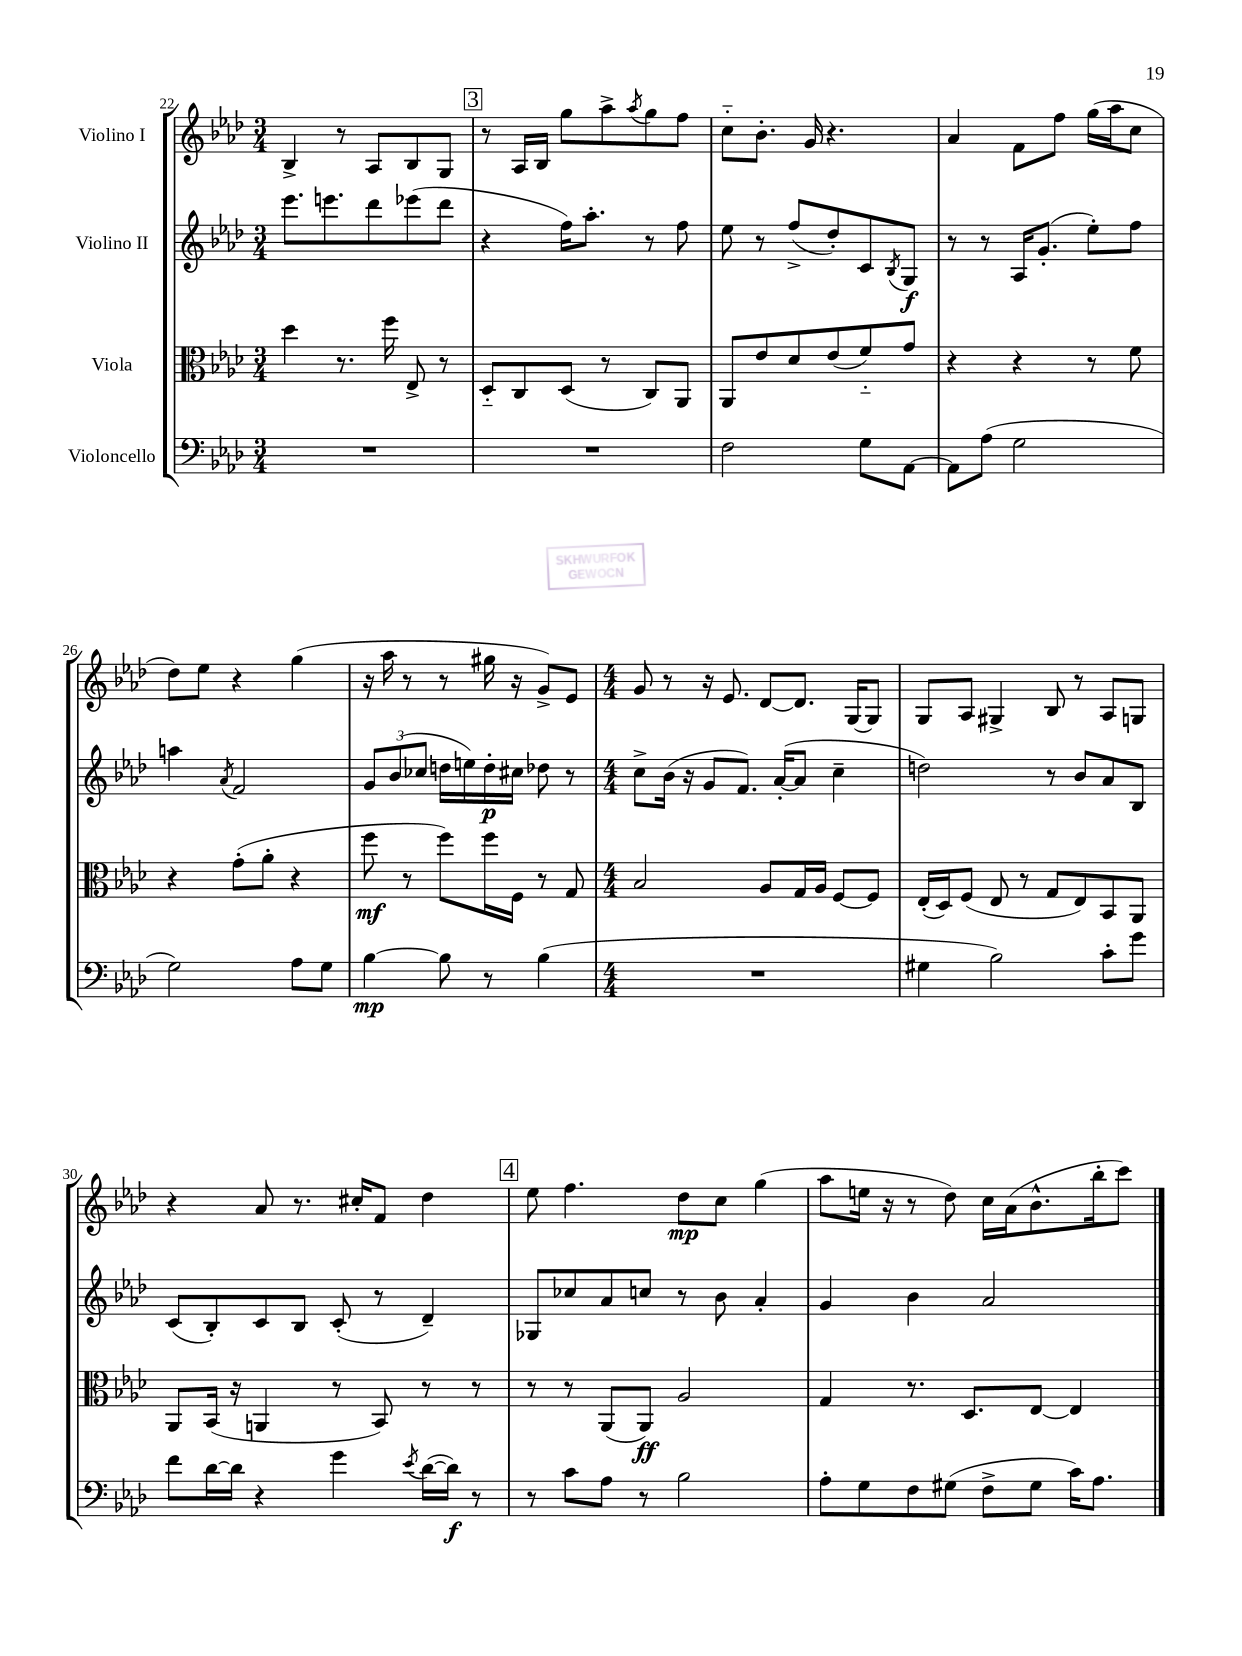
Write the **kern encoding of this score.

**kern	**dynam	**kern	**dynam	**kern	**dynam	**kern	**dynam
*part4	*part4	*part3	*part3	*part2	*part2	*part1	*part1
*staff4	*staff4	*staff3	*staff3	*staff2	*staff2	*staff1	*staff1
*I"Violoncello	*	*I"Viola	*	*I"Violino II	*	*I"Violino I	*
*clefF4	*	*clefC3	*	*clefG2	*	*clefG2	*
*k[b-e-a-d-]	*	*k[b-e-a-d-]	*	*k[b-e-a-d-]	*	*k[b-e-a-d-]	*
*M3/4	*	*M3/4	*	*M3/4	*	*M3/4	*
=22	=22	=22	=22	=22	=22	=22	=22
2.r	.	4dd-\	.	8.eee-\L	.	4B-^/	.
.	.	.	.	8.eeen\	.	.	.
.	.	8.r	.	.	.	8r	.
.	.	.	.	8ddd-\	.	8A-/L	.
.	.	16ff\	.	.	.	.	.
.	.	8E-^/	.	(8eee-X\	.	8B-/	.
.	.	8r	.	8ddd-\J	.	8G/J	.
!!LO:REH:place=s1:t=3
=23	=23	=23	=23	=23	=23	=23	=23
2.r	.	8D-/L	.	4r	.	8r	.
.	.	8C/	.	.	.	16A-/LL	.
.	.	.	.	.	.	16B-/JJ	.
.	.	(8D-/J	.	16ff\KL)	.	8gg\L	.
.	.	.	.	8.aa-'\J	.	.	.
.	.	8r	.	.	.	8aa-^\	.
.	.	.	.	.	.	8qaa-/	.
.	.	8C/L)	.	8r	.	8gg\	.
.	.	8AA-/J	.	8ff\	.	8ff\J	.
=24	=24	=24	=24	=24	=24	=24	=24
2F\	.	8AA-/L	.	8ee-\	.	8cc\L	.
.	.	8e-/	.	8r	.	8.b-'\J	.
.	.	8d-/	.	(8ff^/L	.	.	.
.	.	.	.	.	.	16g/	.
.	.	(8e-/	.	8dd-'/)	.	4.r	.
8G\L	.	8f/)	.	8c/	.	.	.
.	.	.	.	8qB-/	.	.	.
[8AA-\J	.	8g/J	.	8G/J	f	.	.
=25	=25	=25	=25	=25	=25	=25	=25
8AA-\L]	.	4r	.	8r	.	4a-/	.
(8A-\J	.	.	.	8r	.	.	.
2G\	.	4r	.	16A-/KL	.	8f\L	.
.	.	.	.	(8.g'/J	.	.	.
.	.	.	.	.	.	8ff\J	.
.	.	8r	.	8ee-'\L)	.	(16gg\LL	.
.	.	.	.	.	.	16aa-\J	.
.	.	8f\	.	8ff\J	.	8cc\J	.
!!LO:LB:g=z
=26	=26	=26	=26	=26	=26	=26	=26
2G\)	.	4r	.	4aan\	.	8dd-\L)	.
.	.	.	.	.	.	8ee-\J	.
.	.	.	.	8qa-/	.	.	.
.	.	(8g'\L	.	2f/	.	4r	.
.	.	8a-'\J	.	.	.	.	.
8A-\L	.	4r	.	.	.	(4gg\	.
8G\J	.	.	.	.	.	.	.
=27	=27	=27	=27	=27	=27	=27	=27
[4B-\	mp	8ff\	mf	12g/L	.	16r	.
.	.	.	.	.	.	16aa-\	.
.	.	.	.	(12b-/	.	.	.
.	.	8r	.	.	.	8r	.
.	.	.	.	12cc-X/J	.	.	.
8B-\]	.	8ff\L)	.	16ddn\LL	.	8r	.
.	.	.	.	16een\)	.	.	.
8r	.	16ff\L	.	16dd'\	p	16gg#X\	.
.	.	16F\JJ	.	16cc#X\JJ	.	16r	.
(4B-\	.	8r	.	8dd-X\	.	8g^/L)	.
.	.	8G/	.	8r	.	8e-/J	.
=28	=28	=28	=28	=28	=28	=28	=28
*M4/4	*	*M4/4	*	*M4/4	*	*M4/4	*
1r	.	2B-/	.	8cc^\L	.	8g/	.
.	.	.	.	(16b-\Jk	.	8r	.
.	.	.	.	16r	.	.	.
.	.	.	.	8g/L	.	16r	.
.	.	.	.	.	.	8.e-/	.
.	.	.	.	8.f/J)	.	.	.
.	.	8A-/L	.	.	.	[8d-/L	.
.	.	.	.	([16a-'/KL	.	.	.
.	.	16G/L	.	8a-/J]	.	8.d-/J]	.
.	.	16A-/JJ	.	.	.	.	.
.	.	[8F/L	.	4cc~\	.	.	.
.	.	.	.	.	.	[16G/KL	.
.	.	8F/J]	.	.	.	8G/J]	.
=29	=29	=29	=29	=29	=29	=29	=29
4G#X\	.	(16E-'/LL	.	2ddn\)	.	8G/L	.
.	.	16D-/J)	.	.	.	.	.
.	.	(8F/J	.	.	.	8A-/J	.
2B-\)	.	8E-/	.	.	.	4G#X^/	.
.	.	8r	.	.	.	.	.
.	.	8G/L	.	8r	.	8B-/	.
.	.	8E-/)	.	8b-/L	.	8r	.
8c'\L	.	8BB-/	.	8a-/	.	8A-/L	.
8g\J	.	8AA-/J	.	8B-/J	.	8Gn/J	.
!!LO:LB:g=z
=30	=30	=30	=30	=30	=30	=30	=30
8f\L	.	8AA-/L	.	(8c/L	.	4r	.
[16d-\L	.	(16BB-/Jk	.	8B-'/)	.	.	.
16d-\JJ]	.	16r	.	.	.	.	.
4r	.	4AAn/	.	8c/	.	8a-/	.
.	.	.	.	8B-/J	.	8.r	.
4g\	.	8r	.	(8c'/	.	.	.
.	.	.	.	.	.	16cc#X'/KL	.
.	.	8BB-/)	.	8r	.	8f/J	.
8qe-/	.	.	.	.	.	.	.
([16d-\LL	.	8r	.	4d-~/)	.	4dd-\	.
16d-\JJ])	f	.	.	.	.	.	.
8r	.	8r	.	.	.	.	.
!!LO:REH:place=s1:t=4
=31	=31	=31	=31	=31	=31	=31	=31
8r	.	8r	.	8G-X/L	.	8ee-\	.
8c\L	.	8r	.	8cc-X/	.	4.ff\	.
8A-\J	.	(8AA-/L	.	8a-/	.	.	.
8r	.	8AA-/J)	ff	8ccn/J	.	.	.
2B-\	.	2A-/	.	8r	.	8dd-\L	mp
.	.	.	.	8b-\	.	8cc\J	.
.	.	.	.	4a-'/	.	(4gg\	.
=32	=32	=32	=32	=32	=32	=32	=32
8A-'\L	.	4G/	.	4g/	.	8aa-\L	.
8G\	.	.	.	.	.	16een\Jk	.
.	.	.	.	.	.	16r	.
8F\	.	8.r	.	4b-\	.	8r	.
(8G#X\J	.	.	.	.	.	8dd-\)	.
.	.	8.D-/L	.	.	.	.	.
8F^\L	.	.	.	2a-/	.	16cc\LL	.
.	.	.	.	.	.	(16a-\J	.
8G#\J	.	[8E-/J	.	.	.	8.b-^^\	.
16c\KL)	.	4E-/]	.	.	.	.	.
8.A-\J	.	.	.	.	.	16bb-'\k	.
.	.	.	.	.	.	8ccc\J)	.
==	==	==	==	==	==	==	==
*-	*-	*-	*-	*-	*-	*-	*-
